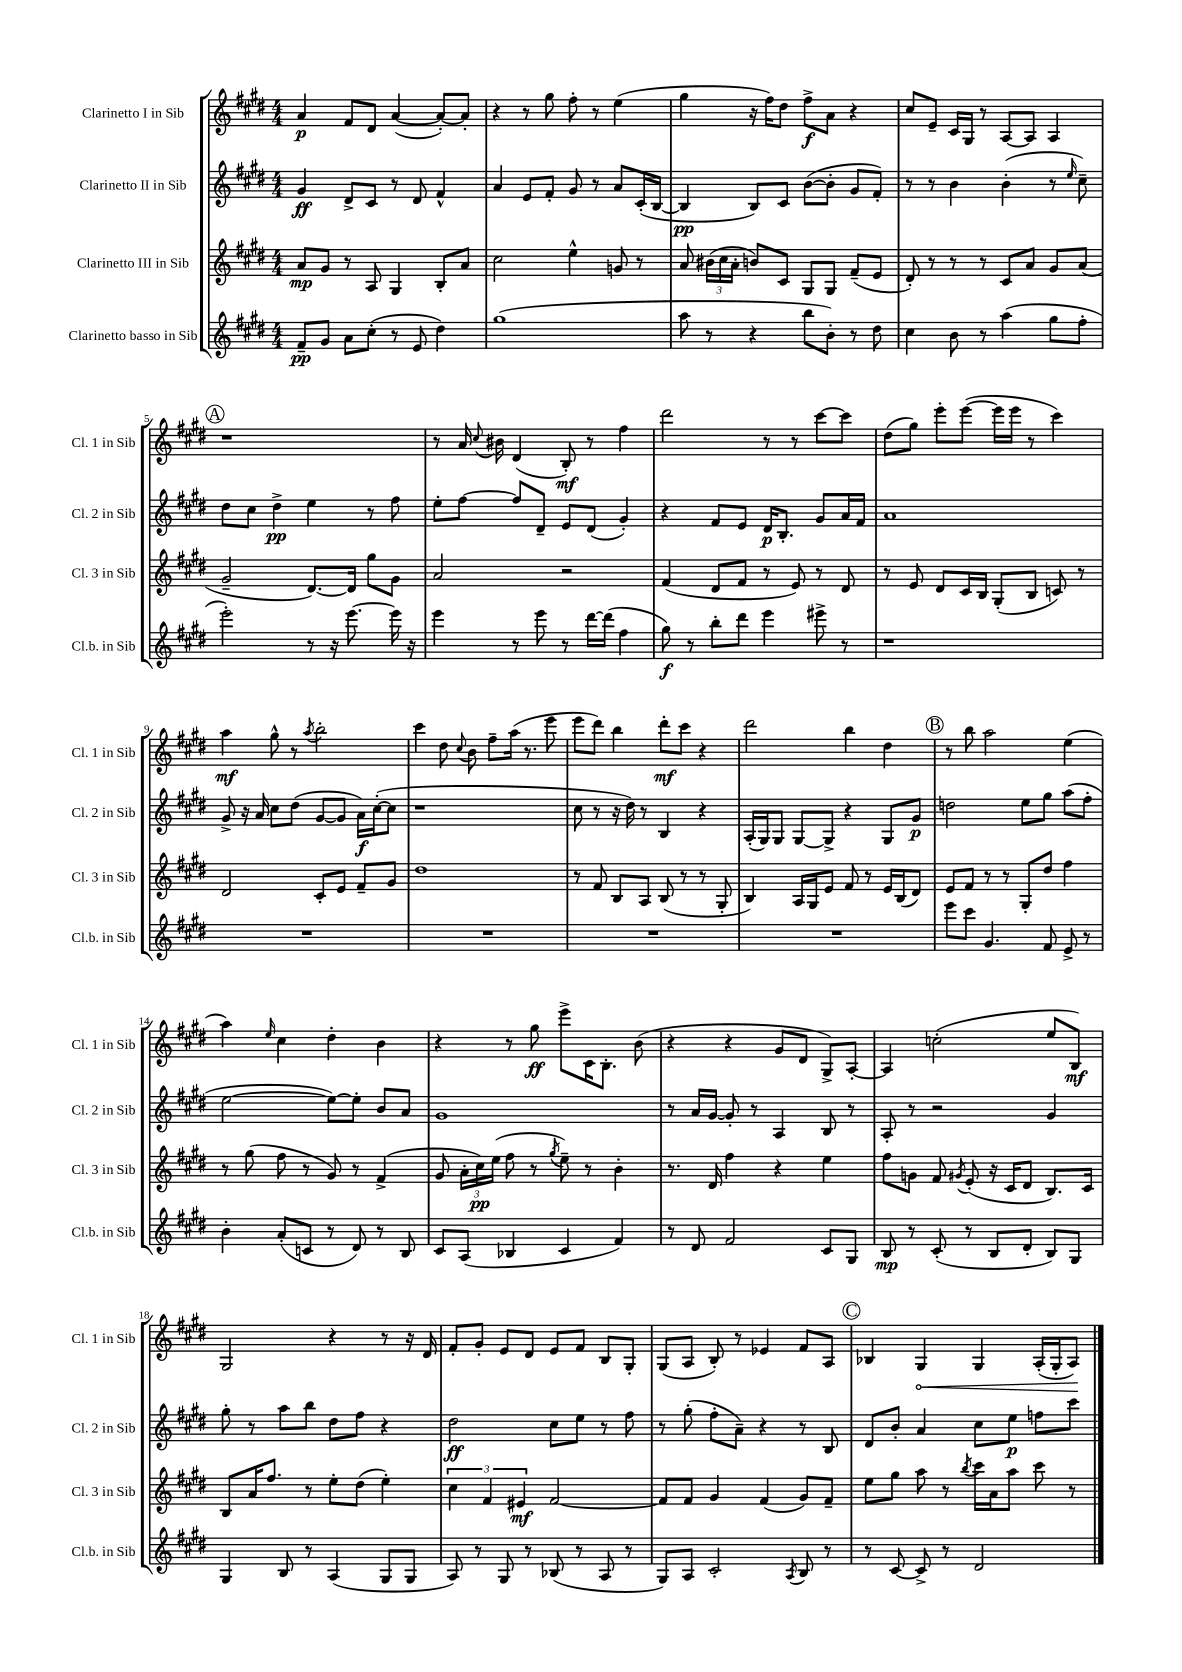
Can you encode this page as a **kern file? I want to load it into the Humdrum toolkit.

**kern	**kern	**kern	**kern
*staff4	*staff3	*staff2	*staff1
*clefG2	*clefG2	*clefG2	*clefG2
*k[f#c#g#d#]	*k[f#c#g#d#]	*k[f#c#g#d#]	*k[f#c#g#d#]
*M4/4	*M4/4	*M4/4	*M4/4
8f#~/L	8a/L	4g#/	4a/
8g#/J	8g#/J	.	.
8a\L	8r	8d#^/L	8f#/L
(8cc#'\J	8A/	8c#/J	8d#/J
8r	4G#/	8r	([4a/
8e/	.	8d#/	.
4dd#\)	8B'/L	4f#^^/	8a'/_L)
.	8a/J	.	8a'/]J
=	=	=	=
(1gg#	2cc#\	4a/	4r
.	.	8e/L	8r
.	.	8f#'/J	8gg#\
.	4ee^^\	8g#/	8ff#'\
.	.	8r	8r
.	8g/	8a/L	(4ee\
.	8r	(16c#'/L	.
.	.	[16B/JJ	.
=	=	=	=
8aa\	8a/	4B/]	4gg#\
8r	(24b#\LL	.	.
.	24cc#\	.	.
.	24a'\JJ	.	.
4r	8b/L)	8B/L)	16r
.	.	.	16ff#\LK)
.	8c#/J	8c#/J	8dd#\J
8bb\L	8G#/L	([8b\L	8ff#^\L
8b'\J)	8G#/J	8b'\]J	8a\J
8r	(8f#~/L	8g#/L	4r
8dd#\	8e/J	8f#'/J)	.
=	=	=	=
4cc#\	8d#'/)	8r	8cc#/L
.	8r	8r	8e~/J
8b\	8r	4b\	16c#/LL
.	.	.	16G#/JJ
8r	8r	.	8r
(4aa\	8c#/L	(4b'\	[8A/L
.	8a/J	.	8A/]J
8gg#\L	8g#/L	8r	4A/
.	.	16qqee/	.
8ff#'\J	(8a/J	8cc#~\)	.
=	=	=	=
2eee'\)	2g#~/	8dd#\L	1r
.	.	8cc#\J	.
.	.	4dd#^\	.
8r	[8.d#/L)	4ee\	.
16r	.	.	.
[8.eee\	16d#/]Jk	.	.
.	8gg#\L	8r	.
16eee\]	8g#\J	8ff#\	.
16r	.	.	.
=	=	=	=
4eee\	2a/	8ee'\L	8r
.	.	[8ff#\J	16a/
.	.	.	8qqcc#/
.	.	.	16b#\
8r	.	8ff#/]L	(4d#/
8eee\	.	8d#~/J	.
8r	2r	8e/L	8B'/)
[16ddd#\LL	.	(8d#/J	8r
(16ddd#\]JJ	.	.	.
4ff#\	.	4g#'/)	4ff#\
=	=	=	=
8gg#\)	(4f#/	4r	2ddd#\
8r	.	.	.
8bb'\L	8d#/L	8f#/L	.
8ddd#\J	8f#/J	8e/J	.
4eee\	8r	16d#/LK	8r
.	.	8.B'/J	.
.	8e/)	.	8r
8eee#^\	8r	8g#/L	[8ccc#\L
8r	8d#/	16a/L	8ccc#\]J
.	.	16f#/JJ	.
=	=	=	=
1r	8r	1a	(8dd#\L
.	8e/	.	8gg#\J)
.	8d#/L	.	8eee'\L
.	16c#/L	.	([8eee\J
.	16B/JJ	.	.
.	(8G#'/L	.	16eee\]LL
.	.	.	16eee\JJ
.	8B/J	.	8r
.	8c/)	.	4ccc#\)
.	8r	.	.
=	=	=	=
1r	2d#/	8g#^/	4aa\
.	.	16r	.
.	.	16a/	.
.	.	8cc#\L	8gg#^^\
.	.	(8dd#\J	8r
.	.	.	8qaa/
.	8c#'/L	[8g#/L	2bb'\
.	8e/J	8g#/]J	.
.	8f#~/L	16a\LL)	.
.	.	([16cc#'\J	.
.	8g#/J	8cc#\]J	.
=	=	=	=
1r	1dd#	1r	4ccc#\
.	.	.	8dd#\
.	.	.	8qqcc#/
.	.	.	8b\
.	.	.	8ff#~\L
.	.	.	(16aa\Jk
.	.	.	8.r
.	.	.	8eee\
=	=	=	=
1r	8r	8cc#\	8eee\L
.	8f#/	8r	8ddd#\J)
.	8B/L	16r	4bb\
.	.	16dd#\)	.
.	8A/J	8r	.
.	(8B/	4B/	8ddd#'\L
.	8r	.	8ccc#\J
.	8r	4r	4r
.	8G#'/	.	.
=	=	=	=
1r	4B/)	(16A'/LL	2ddd#\
.	.	16G#/J)	.
.	.	8G#/J	.
.	16A/LL	[8G#/L	.
.	16G#/J	.	.
.	8e/J	8G#^/]J	.
.	8f#/	4r	4bb\
.	8r	.	.
.	16e/LL	8G#/L	4dd#\
.	(16B/J	.	.
.	8d#/J)	8g#/J	.
=	=	=	=
8eee\L	8e/L	2dd\	8r
8ccc#\J	8f#/J	.	8bb\
4.g#/	8r	.	2aa\
.	8r	.	.
.	8G#'/L	8ee\L	.
8f#/	8dd#/J	8gg#\J	.
8e^/	4ff#\	(8aa\L	(4ee\
8r	.	8ff#'\J	.
=	=	=	=
4b'\	8r	[2ee\	4aa\)
.	(8gg#\	.	.
.	.	.	16qqee/
(8a'/L	8ff#\	.	4cc#\
8c/J	8r	.	.
8r	8g#/)	8ee\_L)	4dd#'\
8d#/)	8r	8ee'\]J	.
8r	(4f#^/	8b/L	4b\
8B/	.	8a/J	.
=	=	=	=
8c#/L	8g#/	1g#	4r
(8A/J	24a'\LL	.	.
.	24cc#\)	.	.
.	(24ee\JJ	.	.
4B-/	8ff#\	.	8r
.	8r	.	8gg#\
.	8qgg#/	.	.
4c#/	8ee~\)	.	8eee^\L
.	8r	.	16c#\K
.	.	.	8.B'\J
4f#/)	4b'\	.	.
.	.	.	(8b\
=	=	=	=
8r	8.r	8r	4r
8d#/	.	16a/LL	.
.	16d#/	[16g#/JJ	.
2f#/	4ff#\	8g#'/]	4r
.	.	8r	.
.	4r	4A/	8g#/L
.	.	.	8d#/J
8c#/L	4ee\	8B/	8G#^/L)
8G#/J	.	8r	[8A'/J
=	=	=	=
8B/	8ff#\L	8A'/	4A/]
8r	8g\J	8r	.
(8c#'/	8f#/	2r	(2cc'\
.	8qg#/	.	.
8r	(8e'/	.	.
8B/L	16r	.	.
.	16c#/LK	.	.
8d#'/J	8d#/J	.	.
8B/L)	8.B/L)	4g#/	8ee/L
8G#/J	.	.	8B/J)
.	16c#/Jk	.	.
=	=	=	=
4G#/	8B/L	8gg#'\	2G#/
.	16a/K	8r	.
.	8.ff#/J	.	.
8B/	.	8aa\L	.
8r	8r	8bb\J	.
(4A/	8ee'\L	8dd#\L	4r
.	(8dd#\J	8ff#\J	.
8G#/L	4ee'\)	4r	8r
8G#/J	.	.	16r
.	.	.	16d#/
=	=	=	=
8A/)	6cc#\	2dd#\	8f#'/L
8r	.	.	8g#'/J
.	6f#/	.	.
8G#/	.	.	8e/L
.	6e#/	.	.
8r	.	.	8d#/J
(8B-/	[2f#/	8cc#\L	8e/L
8r	.	8ee\J	8f#/J
8A/	.	8r	8B/L
8r	.	8ff#\	8G#'/J
=	=	=	=
8G#/L)	8f#/]L	8r	(8G#/L
8A/J	8f#/J	(8gg#'\	8A/J
2c#'/	4g#/	8ff#'\L	8B'/)
.	.	8a~\J)	8r
.	(4f#/	4r	4e-/
8qA/	.	.	.
8B/	8g#/L)	8r	8f#/L
8r	8f#~/J	8B/	8A/J
=	=	=	=
8r	8ee\L	8d#/L	4B-/
[8c#/	8gg#\J	8b'/J	.
8c#^/]	8aa\	4a/	4G#/
8r	8r	.	.
.	8qbb/	.	.
2d#/	16ccc#\LL	8cc#\L	4G#/
.	16a\J	.	.
.	8aa\J	8ee\J	.
.	8ccc#\	8ff\L	(16A'/LL
.	.	.	16G#'/J
.	8r	8ccc#\J	8A/J)
==	==	==	==
*-	*-	*-	*-
